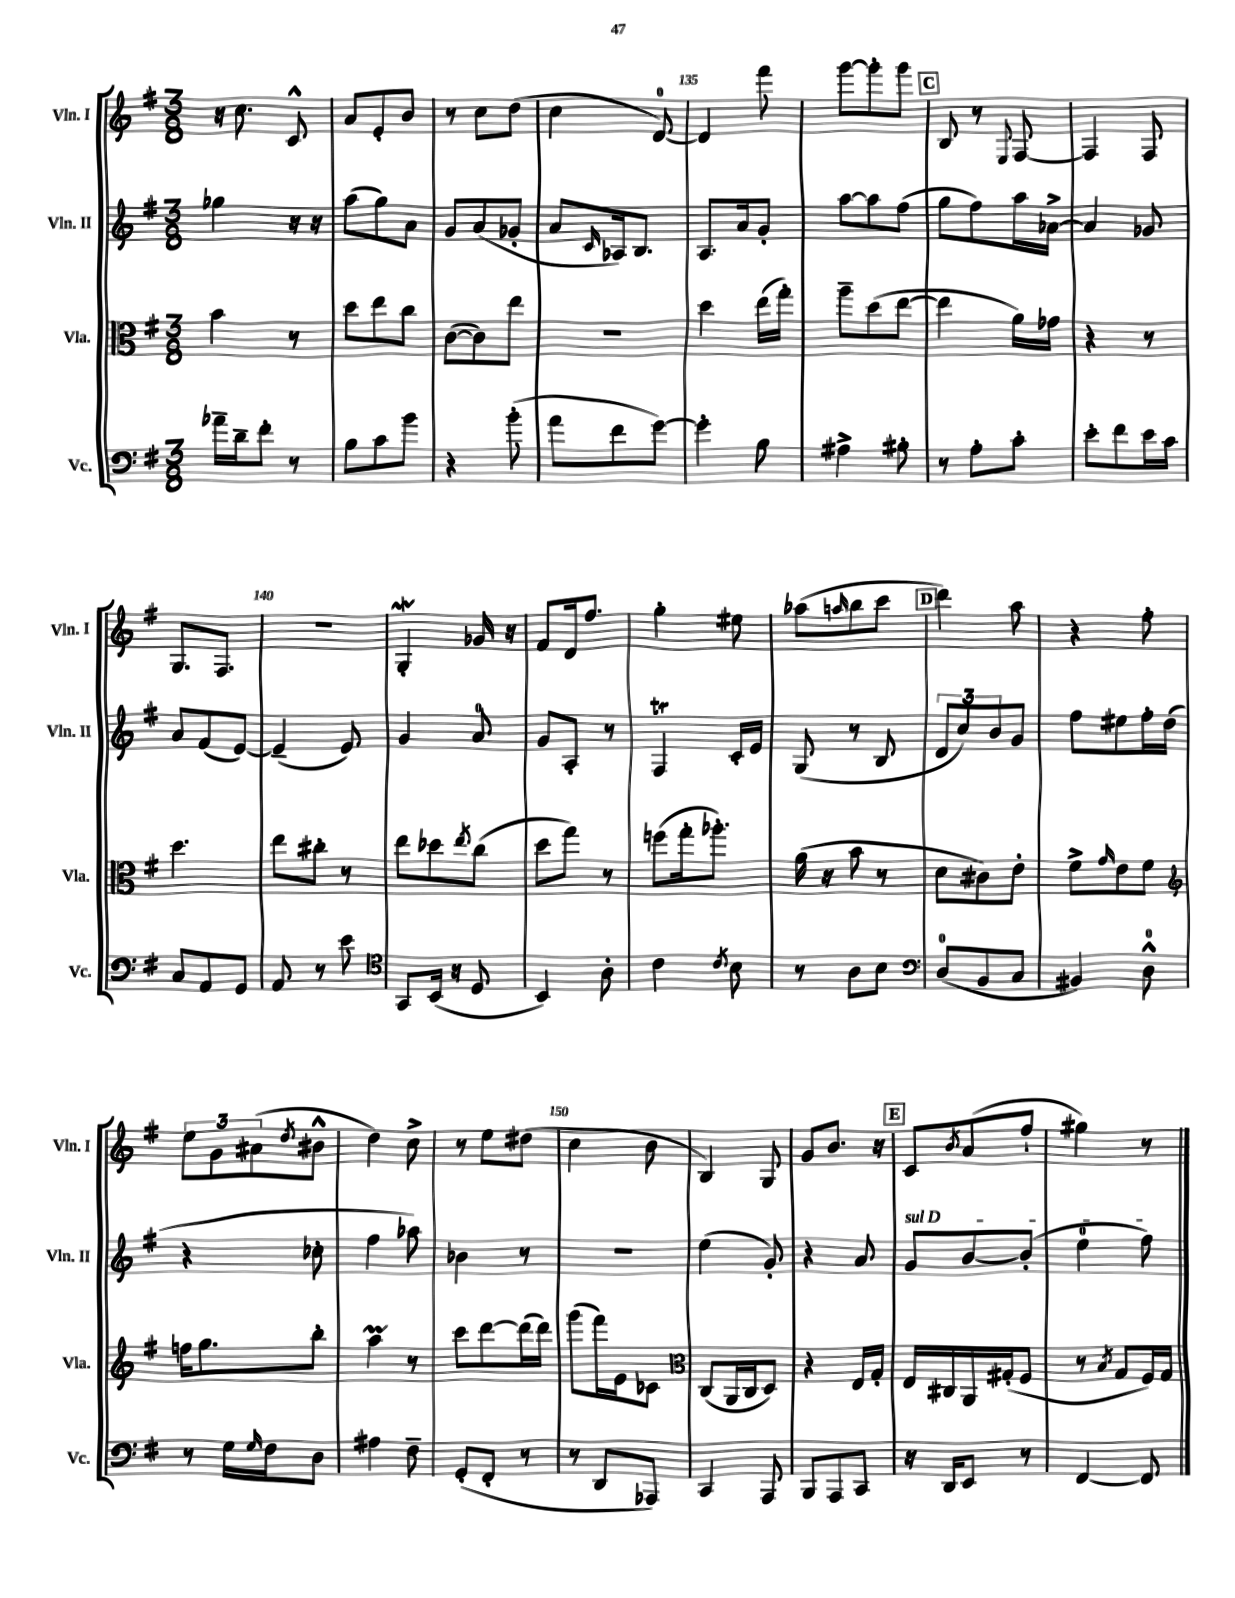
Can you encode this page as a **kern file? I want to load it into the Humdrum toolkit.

**kern	**kern	**kern	**kern
*part4	*part3	*part2	*part1
*staff4	*staff3	*staff2	*staff1
*I"Vc.	*I"Vla.	*I"Vln. II	*I"Vln. I
*I'Vc.	*I'Vla.	*I'Vln. II	*I'Vln. I
*clefF4	*clefC3	*clefG2	*clefG2
*k[f#]	*k[f#]	*k[f#]	*k[f#]
*M3/8	*M3/8	*M3/8	*M3/8
=131	=131	=131	=131
16a-X~\LL	4b\	4gg-X\	16r
16d~\J	.	.	8.cc\
8f#'\J	.	.	.
8r	8r	16r	8c^^/
.	.	16r	.
=132	=132	=132	=132
8B\L	8dd\L	(8aa\L	8a/L
8c\	8ee\	8gg\)	8e'/
8b\J	8cc\J	8a\J	8b/J
=133	=133	=133	=133
4r	([8c\L	8g/L	8r
.	8c\])	(8a/	8cc\L
(8b'\	8ee\J	8g-X'/J	(8dd\J
=134	=134	=134	=134
8a\L	4.r	8a/L	4cc\
.	.	16qqc/	.
8f#\	.	16A-X/k)	.
.	.	8.B/J	.
[8g\J)	.	.	[8d/)
=135	=135	=135	=135
4g'\]	4dd\	8.A/L	4d/]
.	.	16a/k	.
8B\	(16ee\LL	8g'/J	8fff#\
.	16gg'\JJ)	.	.
=136	=136	=136	=136
4A#X^\	8aa~\L	[8aa\L	[8ggg\L
.	(8dd\	8aa\]	8ggg'\]
8B#X'\	[8ee\J	(8ff#\J	8ggg\J
!!LO:REH:place=s1:t=C
=137	=137	=137	=137
8r	4ee\]	8gg\L	8B/
8A'\L	.	8ff#\)	8r
.	.	.	8qqE/
8c'\J	16a\LL)	16aa\L	[8F#/
.	16g-X\JJ	[16a-X^\JJ	.
=138	=138	=138	=138
8e'\L	4r	4a-/]	4F#/]
8f#\	.	.	.
16e\L	8r	8g-X/	8F#/
16c\JJ	.	.	.
!!LO:LB:g=z
=139	=139	=139	=139
8C/L	4.dd\	8a/L	8.G/L
8AA/	.	(8f#/	.
.	.	.	8.F#/J
8GG/J	.	[8e/J)	.
=140	=140	=140	=140
8AA/	8ee\L	(4e~/]	4.r
8r	8cc#X'\J	.	.
8e\	8r	8e/)	.
=141	=141	=141	=141
*clefC4	*	*	*
8GG/L	8ee\L	4g/	4Gw'/
(16BB/Jk	8dd-X\	.	.
16r	.	.	.
.	8qee/	.	.
8D/	(8cc\J	8a/	16g-X/
.	.	.	16r
=142	=142	=142	=142
4BB/)	8dd\L	8g/L	8f#/L
.	8gg\J)	8A'/J	16d/k
.	.	.	8.ff#/J
8A'\	8r	8r	.
=143	=143	=143	=143
4c\	(8ffn\L	4F#t/	4gg'\
.	16gg'\k	.	.
.	8.aa-X'\J)	.	.
8qc/	.	.	.
8B\	.	16c'/LL	8ee#X\
.	.	16e/JJ	.
=144	=144	=144	=144
8r	(16a\	(8G/	(8aa-X\L
.	16r	.	.
.	.	.	16qqaan/
8A\L	8b\	8r	8bb\
8B\J	8r	8B/	8ccc\J
!!LO:REH:place=s1:t=D
=145	=145	=145	=145
*clefF4	*	*	*
(8D/L	8d\L	12d/L	4ddd\)
.	.	12cc/)	.
8BB/	8c#X\)	.	.
.	.	12b/	.
8C/J	8e'\J	8g/J	8aa\
=146	=146	=146	=146
4BB#X/)	8f#^\L	8ff#\L	4r
.	16qqg/	.	.
.	8e\	8ee#X\	.
8D^^\	8f#\J	16ff#'\L	8ff#'\
.	.	(16dd\JJ	.
!!LO:LB:g=z
=147	=147	=147	=147
*	*clefG2	*	*
8r	16ffn\KL	4r	12ee\L
.	8.gg\	.	.
.	.	.	12g\
16G\LL	.	.	.
.	.	.	(12a#X\
16qqG/	.	.	.
16F#\J	.	.	.
.	.	.	8qdd/
8D\J	8bb'\J	8cc-X'\	8b#X^^\J
=148	=148	=148	=148
4A#X\	4aaM\	4ff#\	4dd\)
8F#~\	8r	8aa-X\)	8cc^\
=149	=149	=149	=149
(8GG'/L	8ccc\L	4b-X\	8r
8FF#'/J	[8ddd\	.	8ee\L
8r	(16ddd\L]	8r	(8dd#X\J
.	16ddd\JJ)	.	.
=150	=150	=150	=150
8r	(8ggg\L	4.r	4cc\
8DD/L	16fff#\L)	.	.
.	16e\J	.	.
8AAA-X/J)	8c-X\J	.	8b\
=151	=151	=151	=151
*	*clefC3	*	*
4CC/	(8C/L	(4ee\	4B/)
.	16AA/L	.	.
.	16C/J	.	.
8AAA/	8D/J)	8g'/)	8G/
=152	=152	=152	=152
8BBB/L	4r	4r	8g/L
8AAA/	.	.	8.b/J
8CC/J	16E/LL	8a/	.
.	16G'/JJ	.	16r
!!LO:REH:place=s1:t=E
=153	=153	=153	=153
!	!	!LO:TX:a:i:t=sul D	!
16r	16E/LL	8g/L	8c/L
16DD/KL	16C#X/	.	.
.	.	.	8qb/
8EE/J	16AA/	[8b/	(8a/
.	(16G#X'/J	.	.
8r	8F#/J	(8b'/J]	8ff#`/J
=154	=154	=154	=154
[4FF#/	8r	4ee\	4gg#X\)
.	8qB/	.	.
.	8G/L	.	.
8FF#/]	16F#/L)	8ff#\)	8r
.	16G/JJ	.	.
==	==	==	==
*-	*-	*-	*-
